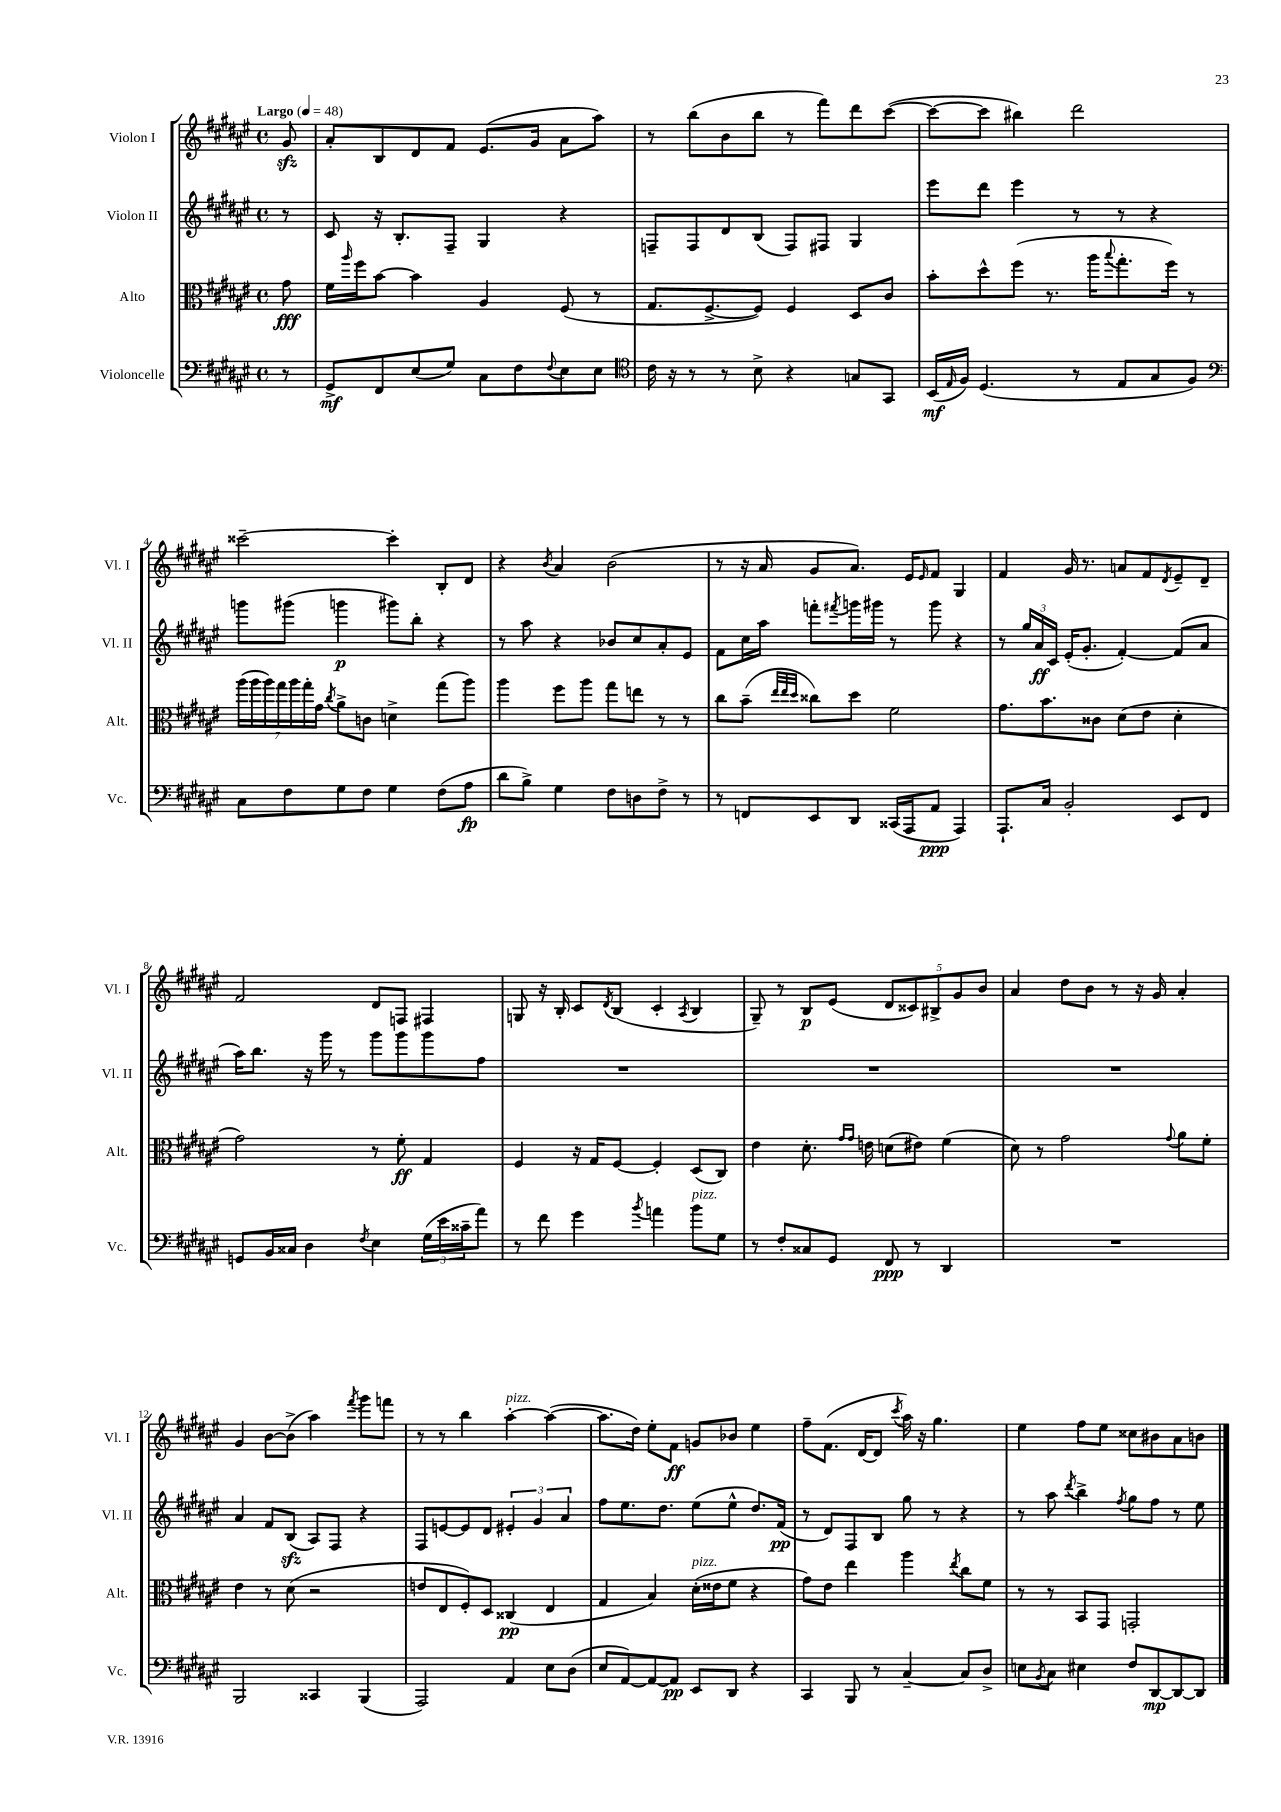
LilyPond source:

<<
\new StaffGroup <<
\new Staff = "s0" \with { instrumentName = "Violon I" shortInstrumentName = "Vl. I" } {
    \clef treble \key fis \major \defaultTimeSignature \time 4/4 \partial 8 \tempo "Largo" 4 = 48
    gis'8\sfz |
    ais'8-. b8 dis'8 fis'8 eis'8.( gis'16 ais'8 ais''8) |
    r8 b''8( b'8 b''8 r8 fis'''8) dis'''8 cis'''8~( |
    cis'''8~ cis'''8 bis''4) dis'''2 |
    cisis'''2~-- cisis'''4-. b8-. dis'8 |
    r4 \acciaccatura { b'8 } ais'4 b'2( |
    r8 r16 ais'16 gis'8 ais'8.) eis'16 \grace { eis'16 } fis'8 gis4 |
    fis'4 gis'16 r8. a'8 fis'8 \acciaccatura { dis'8 } eis'8-- dis'8-- |
    fis'2 dis'8 f8 fis4 |
    g8 r16 b16-. cis'8 \acciaccatura { dis'8 } b8( cis'4-. \acciaccatura { ais8 } b4 |
    gis8--) r8 b8\p eis'8( \tuplet 5/4 { dis'8 cisis'8) bis8-> gis'8 b'8 } |
    ais'4 dis''8 b'8 r8 r16 gis'16 ais'4-. |
    gis'4 b'8~ b'8->( ais''4) \acciaccatura { fis'''8 } gis'''8 f'''8 |
    r8 r8 b''4 ais''4~-.^\markup { \italic "pizz." } ais''4~( |
    ais''8. dis''16) eis''8-. fis'8\ff g'8 bes'8 eis''4 |
    fis''8-- fis'8.( dis'16~ dis'8 \acciaccatura { cis'''8 } ais''16) r16 gis''4. |
    eis''4 fis''8 eis''8 cisis''8 bis'8 ais'8 b'8 \bar "|." |
}
\new Staff = "s1" \with { instrumentName = "Violon II" shortInstrumentName = "Vl. II" } {
    \clef treble \key fis \major \defaultTimeSignature \time 4/4 \partial 8
    r8 |
    cis'8 r16 b8.-. fis8-- gis4 r4 |
    f8-- f8 dis'8 b8( f8) fis8 gis4 |
    eis'''8 dis'''8 eis'''4 r8 r8 r4 |
    g'''8 gis'''8( g'''4\p gis'''8) b''8-. r4 |
    r8 ais''8 r4 bes'8 cis''8 ais'8-. eis'8 |
    fis'8 cis''16 ais''16 f'''8-. \acciaccatura { fis'''8 } g'''16 gis'''16 r8 gis'''8 r4 |
    r8 \tuplet 3/2 { gis''16 ais'16\ff cis'16 } eis'16-.( gis'8.-. fis'4~-.) fis'8( ais'8 |
    ais''16) b''8. r16 gis'''16 r8 gis'''8 gis'''8 gis'''8 fis''8 |
    R1 |
    R1 |
    R1 |
    ais'4 fis'8 b8\sfz( ais8) fis8 r4 |
    fis8 e'8~ e'8 dis'8 \tuplet 3/2 { eis'4-. gis'4 ais'4 } |
    fis''8 eis''8. dis''8. eis''8( eis''8-^ dis''8.) fis'16\pp( |
    r8 dis'8) fis8 b8 gis''8 r8 r4 |
    r8 ais''8 \acciaccatura { dis'''8 } b''4-> \acciaccatura { fis''8 } gis''8 fis''8 r8 eis''8 \bar "|." |
}
\new Staff = "s2" \with { instrumentName = "Alto" shortInstrumentName = "Alt." } {
    \clef alto \key fis \major \defaultTimeSignature \time 4/4 \partial 8
    gis'8\fff |
    fis'16 \grace { ais''16 } fis''16 b'8~ b'4 ais4 fis8( r8 |
    gis8. fis8.~-> fis8) fis4 dis8 cis'8 |
    b'8-. dis''8-^ fis''8( r8. ais''16 \appoggiatura { b''8 } gis''8.-. fis''16) r8 |
    \tuplet 7/4 { ais''16( ais''16 ais''16) gis''16 ais''16 gis''16-. gis'16 } \acciaccatura { cis''8 } ais'8-> c'8 d'4-> gis''8( ais''8) |
    ais''4 fis''8 ais''8 gis''8 e''8 r8 r8 |
    cis''8 b'8--( \grace { eis''32 eis''32 dis''32 } cisis''8) dis''8 fis'2 |
    gis'8. b'8. cisis'8 dis'8( eis'8 dis'4-. |
    gis'2) r8 fis'8-.\ff gis4 |
    fis4 r16 gis16 fis8~ fis4-. dis8( cis8) |
    eis'4 dis'8.-. \grace { gis'16 gis'16 } e'16 d'8( eis'8) fis'4( |
    dis'8) r8 gis'2 \appoggiatura { gis'8 } ais'8 fis'8-. |
    eis'4 r8 dis'8( r2 |
    e'8 eis8 fis8-.) dis8 cisis4\pp( eis4 |
    gis4 b4) dis'16-.^\markup { \italic "pizz." }( eisis'16 fis'8 r4 |
    gis'8) eis'8 eis''4 ais''4 \acciaccatura { eis''8 } cis''8 fis'8 |
    r8 r8 b,8 gis,8 g,2-. \bar "|." |
}
\new Staff = "s3" \with { instrumentName = "Violoncelle" shortInstrumentName = "Vc." } {
    \clef bass \key fis \major \defaultTimeSignature \time 4/4 \partial 8
    r8 |
    gis,8->\mf fis,8 eis8( gis8) cis8 fis8 \appoggiatura { fis8 } eis8 eis8 |
    \clef tenor cis'16 r16 r8 r8 b8-> r4 g8 gis,8 |
    b,16\mf( \grace { eis16 } fis16) dis4.( r8 eis8 gis8 fis8) |
    \clef bass cis8 fis8 gis8 fis8 gis4 fis8( ais8\fp |
    dis'8 b8->) gis4 fis8 d8 fis8-> r8 |
    r8 f,8 eis,8 dis,8 cisis,16( ais,,16 ais,8\ppp ais,,4) |
    ais,,8.-! cis16 b,2-. eis,8 fis,8 |
    g,8 b,16 cisis16 dis4 \acciaccatura { fis8 } eis4 \tuplet 3/2 { gis16( eis'16 cisis'16-- } ais'8) |
    r8 fis'8 gis'4 \acciaccatura { b'8 } a'4 b'8^\markup { \italic "pizz." } gis8 |
    r8 fis8-. cisis8 gis,8 fis,8\ppp r8 dis,4 |
    R1 |
    b,,2 cisis,4 b,,4( |
    ais,,2) ais,4 eis8 dis8( |
    eis8 ais,8~) ais,8~ ais,8\pp eis,8 dis,8 r4 |
    cis,4 b,,8 r8 cis4~-- cis8 dis8-> |
    e8 \acciaccatura { b,8 } cis8 eis4 fis8 dis,8~\mp dis,8~ dis,8 \bar "|." |
}
>>
>>
